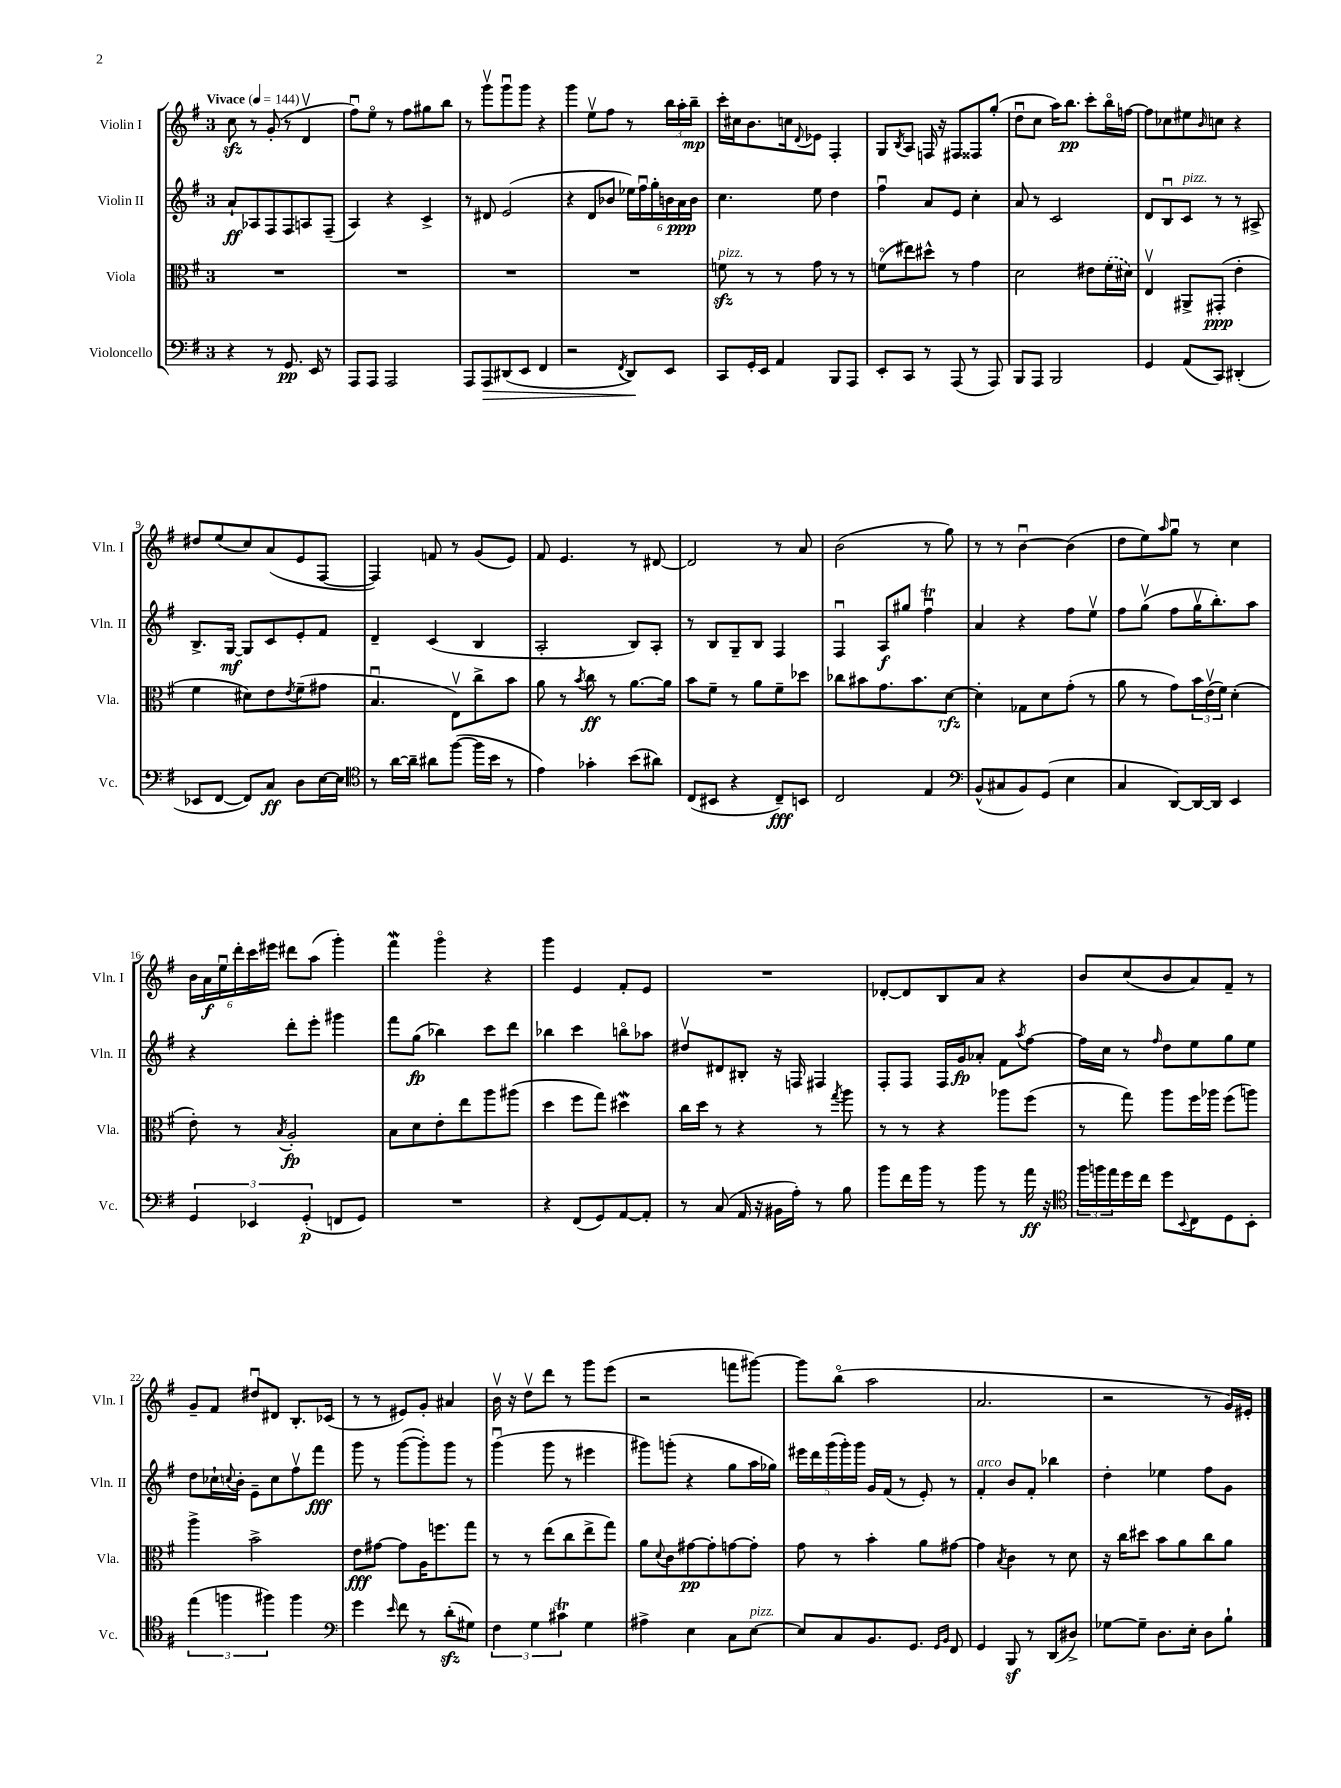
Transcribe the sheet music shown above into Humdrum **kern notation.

**kern	**kern	**kern	**kern
*staff4	*staff3	*staff2	*staff1
*clefF4	*clefC3	*clefG2	*clefG2
*k[f#]	*k[f#]	*k[f#]	*k[f#]
*M3/4	*M3/4	*M3/4	*M3/4
*MM144	*MM144	*MM144	*MM144
4r	2.r	8a`	8cc
.	.	8A-	8r
8r	.	8F#	(8g'
8.GG	.	8F#	8r
.	.	8A	4dv
16EE	.	.	.
8r	.	(8F#~	.
=	=	=	=
8AAA	2.r	4A)	8ff#u)
8AAA	.	.	8eeo
2AAA	.	4r	8r
.	.	.	8ff#
.	.	4c^	8gg#
.	.	.	8bb
=	=	=	=
8AAA	2.r	8r	8r
8AAA	.	8d#	8gggv
(8DD#	.	(2e	8gggu
8EE	.	.	8ggg
4FF#	.	.	4r
=	=	=	=
2r	2.r	4r	4ggg
.	.	8d	8eev
.	.	8b-	8ff#
8qFF#	.	.	.
8DD)	.	24ee-)	8r
.	.	24ff#u	.
.	.	24gg'	.
8EE	.	24b	24bb
.	.	24a	24aa'
.	.	24b	24bb~
=	=	=	=
8CC	8f	4.cc	16ccc'
.	.	.	16cc#
16GG'	8r	.	8.b
16EE	.	.	.
4AA	8r	.	.
.	.	.	16cc
.	.	.	8qqd
.	8g	8ee	8e-
8BBB	8r	4dd	4F#'
8AAA	8r	.	.
=	=	=	=
8EE'	(8fo	4ff#u	8G
.	.	.	8qB
8CC	8ee#)	.	8A
8r	8dd#^^	8a	16F
.	.	.	16r
(8AAA	8r	8e	8F#
8r	4g	4cc'	8F##
8AAA)	.	.	(8gg'
=	=	=	=
8BBB	2d	8a	8ddu
8AAA	.	8r	8cc
2BBB	.	2c	16aa)
.	.	.	8.bb
.	8e#	.	8ccc'
.	(16f#'	.	16bbo
.	16d#)	.	[16ff
=	=	=	=
4GG	4Ev	8d	8ff]
.	.	8Bu	8cc-
(8AA	8AA#^	8c	8ee#
.	.	.	16qqb
8CC)	(8GG#'	8r	8cc
(4DD#'	4e'	8r	4r
.	.	8A#^	.
=	=	=	=
8EE-	4f#	8.B^	8dd#
[8FF#	.	.	(8ee
.	.	[16G	.
8FF#])	8d#)	8G]	8cc)
8C	8e	8c	(8a
.	8qe	.	.
8D	(8f#~	8e'	8e
[16E	8g#	8f#	[8F#
16E]	.	.	.
=	=	=	=
*clefC4	*	*	*
8r	4.Bu	4d~	4F#])
[16a	.	.	.
16a~]	.	.	.
8a#	.	(4c	8f
([8ff#	8Ev)	.	8r
16ff#]	8cc^	4B	(8g
16b	.	.	.
8r	8b	.	8e)
=	=	=	=
4e)	8a	2A'	8f#
.	8r	.	4.e
.	8qb	.	.
4g-'	8cc	.	.
.	8r	.	.
(8b	[8.a	8B)	8r
8a#)	.	8A'	[8d#
.	16a]	.	.
=	=	=	=
(8C	8b	8r	2d#]
8BB#	8f#~	8B	.
4r	8r	8G~	.
.	8a	8B	.
8C~)	8f#~	4F#	8r
8BB	8dd-	.	8a
=	=	=	=
2C	8cc-	4F#u	(2b
.	8b#	.	.
.	8.g	8A	.
.	.	8gg#	.
.	8.b#	.	.
4E	.	4ff#u	8r
.	[8d	.	8gg)
=	=	=	=
*clefF4	*	*	*
(8BB^^	4d']	4a	8r
8C#	.	.	8r
8BB)	8G-	4r	[4bu
(8GG	8d	.	.
4E	(8g'	8ff#	(4b]
.	8r	8eev	.
=	=	=	=
4C	8a	8ff#	8dd
.	8r	(8ggv	8ee)
.	.	.	16qqaa
[8DD)	8g)	8ff#	8ggu
16DD_	24b	16ggv	8r
.	(24ev	.	.
16DD]	.	8.bb')	.
.	24f#)	.	.
4EE	(4d'	.	4cc
.	.	8aa	.
=	=	=	=
6GG	8e')	4r	24b
.	.	.	24a
.	.	.	24eeu
.	8r	.	24ddd'
6EE-	.	.	24ccc
.	.	.	24eee#
.	8qB	.	.
.	2A'	8ddd'	8ddd#
(6GG'	.	.	.
.	.	8eee'	(8aa
8FF	.	4ggg#	4ggg')
8GG)	.	.	.
=	=	=	=
2.r	8B	8fff#	4fff#
.	8d	(8gg	.
.	8e'	4bb-)	4gggo
.	8ee	.	.
.	8aa	8ccc	4r
.	(8aa#	8ddd	.
=	=	=	=
4r	4dd	4bb-	4ggg
(8FF#	8ff#	4ccc	4e
8GG)	8gg)	.	.
[8AA	4dd#	8bbo	8f#'
8AA']	.	8aa-	8e
=	=	=	=
8r	16cc	8dd#v	2.r
.	16dd	.	.
(8C	8r	8d#	.
16AA	4r	8B#'	.
16r	.	.	.
16BB#	.	16r	.
16A')	.	16F	.
8r	8r	4F#	.
.	8qgg	.	.
8B	8aa	.	.
=	=	=	=
8b	8r	8F#'	[8d-'
16f#	8r	8F#	8d-]
16b	.	.	.
8r	4r	16F#	8B
.	.	16g	.
8b	.	8a-'	8a
8r	8aa-	8f#	4r
.	.	8qaa	.
16a	(8ff#	[8ff#	.
16r	.	.	.
=	=	=	=
*clefC4	*	*	*
24ff#	8r	16ff#]	8b
24ff	.	.	.
.	.	16cc	.
24ee	.	.	.
16dd	8gg)	8r	(8cc
16cc	.	.	.
.	.	16qqff#	.
8dd	8aa	8dd	8b
8qqBB	.	.	.
8C	16ff#	8ee	8a)
.	16aa-	.	.
8D	(8ff#	8gg	8f#~
8BB'	8aa)	8ee	8r
=	=	=	=
(6ee	4aa^	8dd	8g~
.	.	16cc-`	8f#
6ff	.	.	.
.	.	8qqcc	.
.	.	16b'	.
.	2b^	8e~	8dd#u
6ff#)	.	.	.
.	.	8cc	8d#
4ff#	.	8ff#v	8.B'
.	.	8fff#	.
.	.	.	(16c-
=	=	=	=
*clefF4	*	*	*
4g	8e	8ggg	8r
.	[8g#	8r	8r
16qqe	.	.	.
8f#	8g#]	([8ggg	8e#)
8r	16A	8ggg'])	8g'
.	8.ff	.	.
(8d'	.	8ggg	4a#
8G#)	8gg	8r	.
=	=	=	=
6F#	8r	(4gggu	16bv
.	.	.	16r
.	8r	.	8ddv
6G	.	.	.
.	(8ee	8ggg	8ddd
6c#	.	.	.
.	8cc	8r	8r
4G	8ee^	4eee#	8ggg
.	8gg)	.	(8eee
=	=	=	=
4A#^	8a	8ggg#)	2r
.	8qqd	.	.
.	8c	(8ggg'	.
4E	[8g#	4r	.
.	8g#']	.	.
8C	[8g	8gg	8fff
[8E	8g']	16aa	[8ggg#)
.	.	16gg-)	.
=	=	=	=
8E]	8g	20eee#	8ggg#]
.	.	20ddd	.
.	.	(20ggg	.
8C	8r	.	(8bbo
.	.	20ggg')	.
.	.	20ggg	.
8.BB	4b'	16g	2aa
.	.	(16f#	.
.	.	8r	.
8.GG	.	.	.
.	8a	8e')	.
16qqGG	.	.	.
16qqBB	.	.	.
8FF#	[8g#	8r	.
=	=	=	=
4GG	4g#]	4f#'	2.a
.	8qB	.	.
8BBB	4c	8b	.
8r	.	8f#'	.
(8DD	8r	4bb-	.
8D#^)	8d	.	.
=	=	=	=
[8G-	16r	4dd'	2r
.	16cc	.	.
8G-~]	8dd#	.	.
8.D	8b	4ee-	.
.	8a	.	.
16E'	.	.	.
8D	8cc	8ff#	8r
8B`	8a	8g	16g)
.	.	.	16e#'
==	==	==	==
*-	*-	*-	*-
